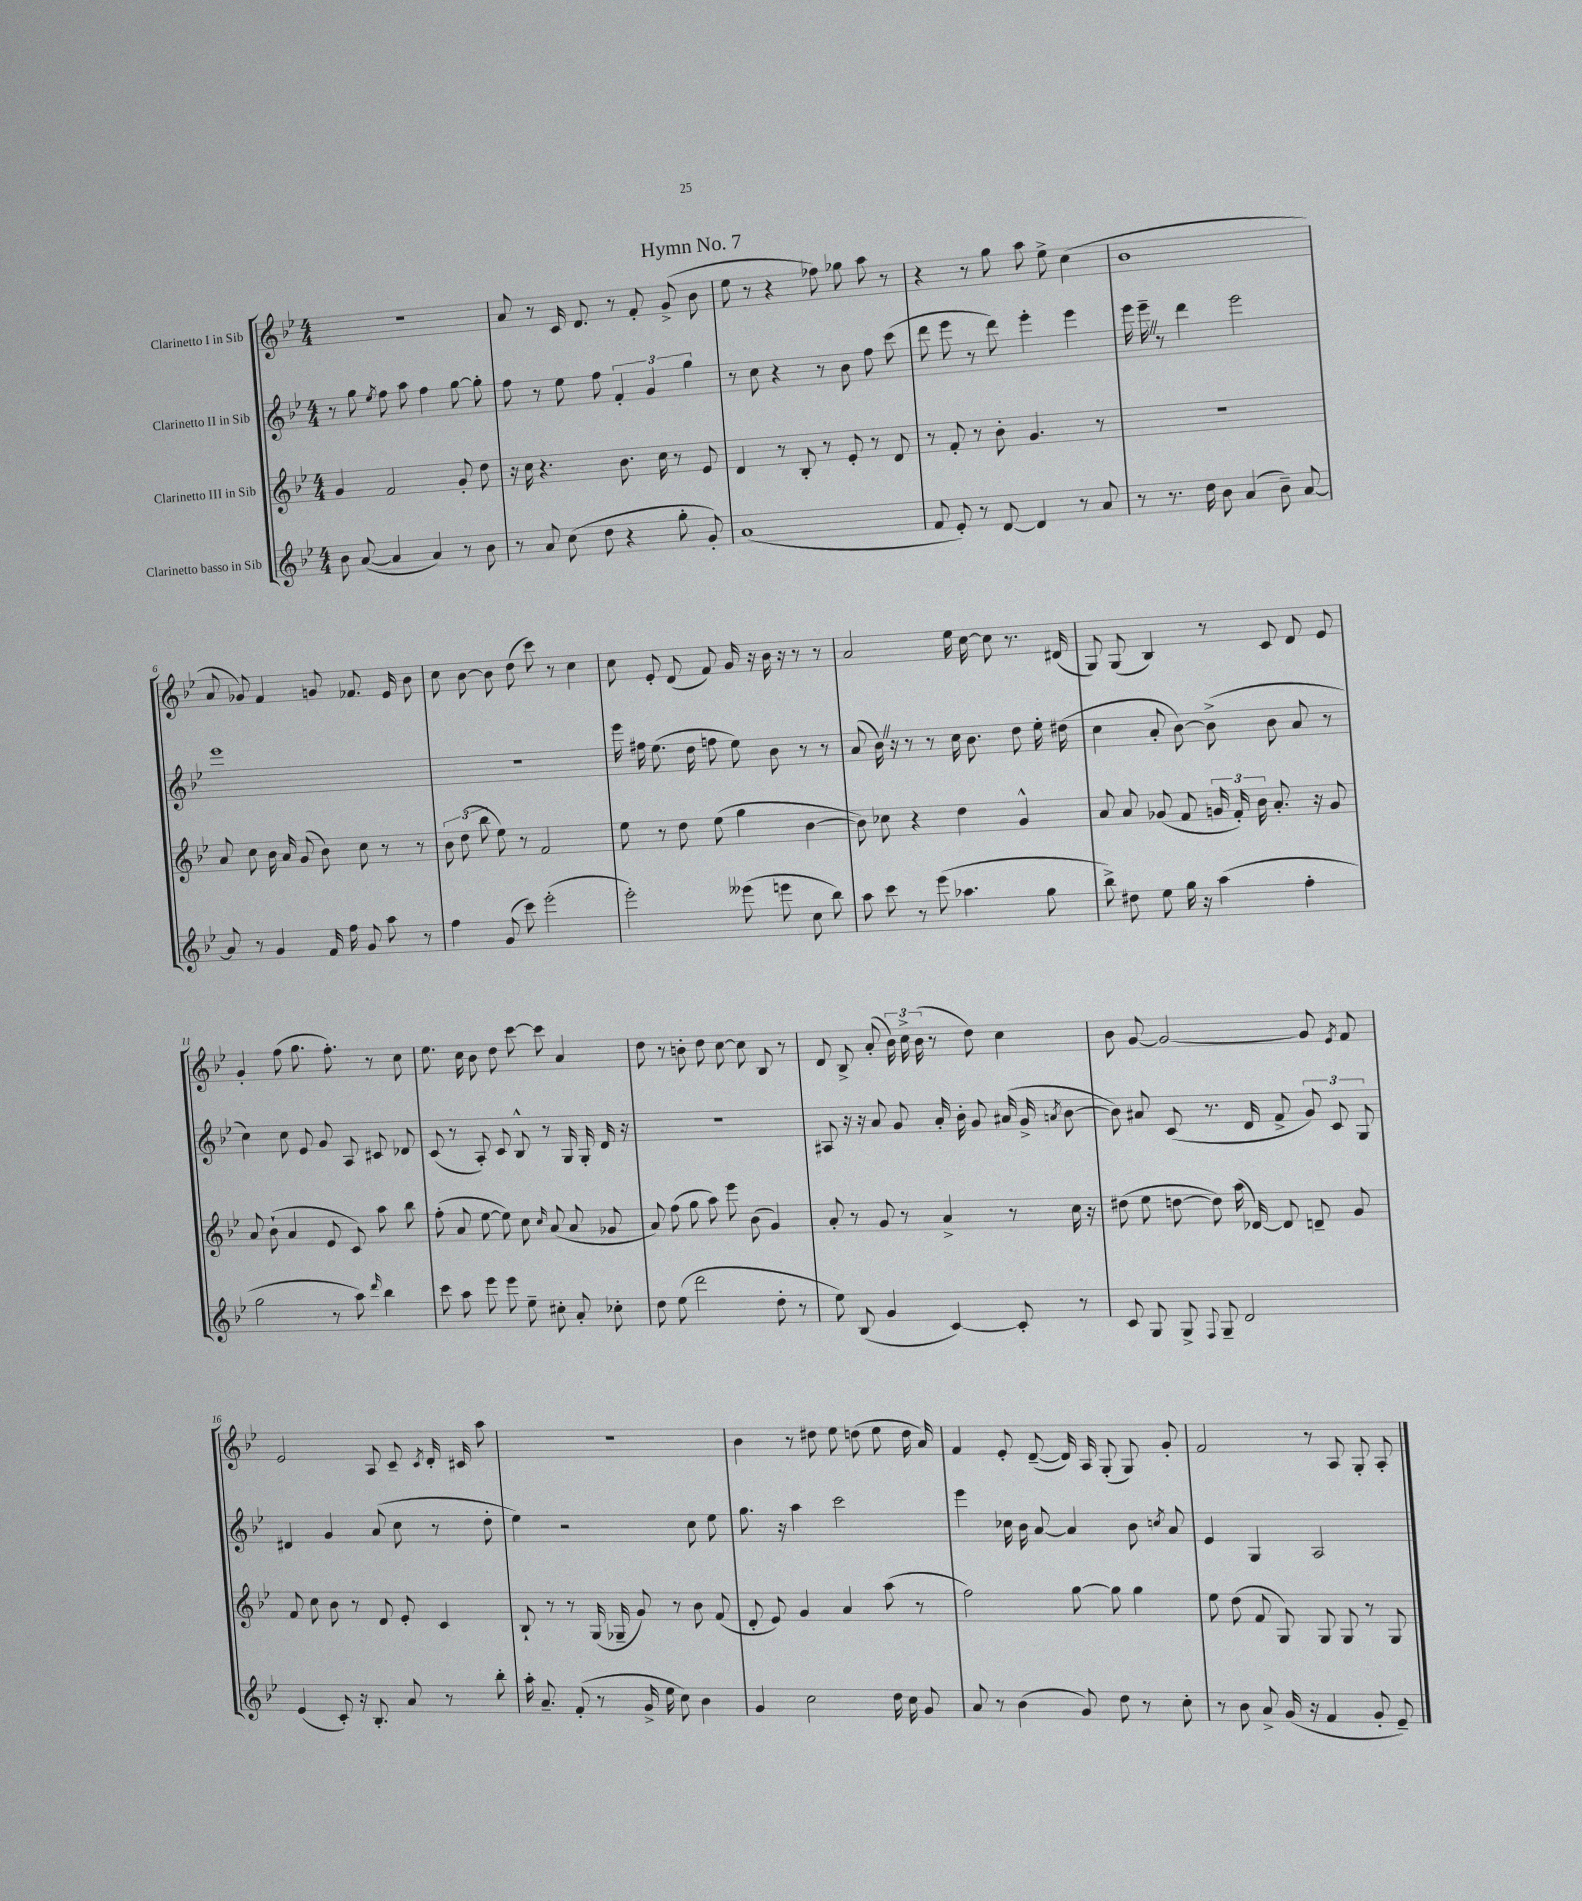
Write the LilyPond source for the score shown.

\header { title = "Hymn No. 7" }
<<
\new StaffGroup <<
\new Staff = "s0" \with { instrumentName = "Clarinetto I in Sib" } {
    \clef treble \key bes \major \numericTimeSignature \time 4/4
    \autoBeamOff R1 |
    a'8 r8 c'16 d'8. r8 f'8-. g'8->( bes'8 |
    ees''8 r8 r4 fes''8) ges''8 a''8 r8 |
    r4 r8 g''8 a''8 ees''8-> c''4( |
    bes'1 |
    a'8 ges'8) f'4 g'8 fes'8. ees'16 bes'8 |
    c''8 bes'8~ bes'8 d''8( c'''8) r8 c''4 |
    c''8 ees'8-. d'8( f'8) g'16 r16 bes'16 r16 r8 r8 |
    a'2 ees''16 c''16~ c''8 r8. dis'16( |
    g8) g8( bes4) r8 c'8 d'8 ees'8 |
    g'4-. f''8( g''8. f''8.-.) r8 c''8 |
    ees''8. c''16 bes'8 d''8 c'''8~ c'''8 a'4 |
    d''8 r8 b'8-. d''8 c''8~ c''8 bes8 r8 |
    d'8 bes8-> a'8-.( \tuplet 3/2 { bes'16) c''16-> bes'16( } r8 d''8) c''4 |
    bes'8 g'8~ g'2~ g'8 \acciaccatura { ees'8 } f'8 |
    ees'2 a8 c'8-- \acciaccatura { c'8 } d'16-. cis'16 a''8 |
    R1 |
    bes'4 r8 dis''8 ees''8 d''8( ees''8 d''16 a'16) |
    f'4 ees'8-. d'8~--( d'16) a16 g8-.( g8) g'8-. |
    f'2 r8 a8 g8-. a8-. \bar "|." |
}
\new Staff = "s1" \with { instrumentName = "Clarinetto II in Sib" } {
    \clef treble \key bes \major \numericTimeSignature \time 4/4
    \autoBeamOff r8 g''8 \acciaccatura { ees''8 } f''8 a''8 f''4 g''8~ g''8-. |
    f''8 r8 ees''8 f''8 \tuplet 3/2 { f'4-. g'4 g''4 } |
    r8 c''8 r4 r8 bes'8 f''8 c'''8( |
    d'''8 ees'''8 r8 d'''8) ees'''4-. ees'''4 |
    ees'''16 ees'''16-- \once \override BreathingSign.text = \markup { \musicglyph "scripts.caesura.straight" } \breathe r8 d'''4 ees'''2 |
    ees'''1 |
    R1 |
    ees'''16 fis''16 ees''8.( d''16 f''8 ees''8) bes'8 r8 r8 |
    a'8( bes'16) \once \override BreathingSign.text = \markup { \musicglyph "scripts.caesura.straight" } \breathe r16 r8 r8 c''16 bes'8. d''8 ees''16-. dis''16( |
    c''4 a'8-. bes'8~) bes'8->( bes'8 a'8 r8 |
    c''4) c''8 ees'8 g'8 a8 cis'8 des'8 |
    c'8( r8 a8-.) c'8 bes8-^ r8 g16 g16-. d'16 r16 |
    R1 |
    ais8 r16 r16 a'8 g'8 a'16-. bes'16-. g'8 ais'16( g'16-> \acciaccatura { a'8 } bes'8~ |
    bes'8) ais'8 c'8( r8. d'16 f'8-> \tuplet 3/2 { g'8) c'8 g8 } |
    dis'4 g'4 a'8( c''8 r8 d''8-. |
    ees''4) r2 c''8 ees''8 |
    g''8. r16 a''4 c'''2 |
    ees'''4 ces''16 bes'16 a'8~ a'4 bes'8 \acciaccatura { c''8 } a'8 |
    ees'4 g4 a2 \bar "|." |
}
\new Staff = "s2" \with { instrumentName = "Clarinetto III in Sib" } {
    \clef treble \key bes \major \numericTimeSignature \time 4/4
    \autoBeamOff g'4 f'2 g'8-. d''8 |
    r16 c''16 r4. bes'8. c''16 r8 ees'8 |
    d'4 r8 bes8-. r8 ees'8-. r8 d'8 |
    r8 f'8-. r8 bes'8-. g'4. r8 |
    R1 |
    a'8 c''8 bes'16 a'16 g'8( bes'8) c''8 r8 r8 |
    \tuplet 3/2 { bes'8 d''8( bes''8 } ees''8) r8 f'2 |
    ees''8 r8 d''8 ees''8( g''4 bes'4~ |
    bes'8) ces''8 r4 d''4 g'4-^ |
    a'8 a'8 ges'8( f'8 \tuplet 3/2 { g'16 f'16-.) bes'16 } a'8.-. r16 g'8 |
    a'8 bes'8-!( a'4 ees'8 c'8) a''8 bes''8 |
    f''8-.( a'8 ees''8~ ees''8) c''8 \grace { c''16 } a'8( a'8 ges'8 |
    a'8) f''8( g''8 a''8) ees'''8 bes'8( g'4) |
    a'8-. r8 g'8 r8 a'4-> r8 c''16 r16 |
    dis''8( ees''8 d''8~ d''8) a''16( des'16~) des'8 d'8-- g'8 |
    f'8 c''8 bes'8 r8 d'8 ees'8-. c'4 |
    bes8-! r8 r8 g16( ges16-- g'8) r8 bes'8 f'8( |
    d'8-. ees'8) g'4 a'4 a''8( r8 |
    f''2) g''8~ g''8 g''4 |
    ees''8 d''8( f'8 g8) g8 g8 r8 g8 \bar "|." |
}
\new Staff = "s3" \with { instrumentName = "Clarinetto basso in Sib" } {
    \clef treble \key bes \major \numericTimeSignature \time 4/4
    \autoBeamOff bes'8 a'8~( a'4 a'4) r8 bes'8 |
    r8 a'8 c''8( d''8 r4 g''8-. g'8-.) |
    a'1( |
    f'8 ees'8-.) r8 d'8~ d'4 r8 a'8 |
    r8 r8. d''16 bes'8 a'4( bes'8--) a'8~ |
    a'8 r8 g'4 f'16 f''16 g'8 a''8 r8 |
    f''4 g'8( c'''8) ees'''2-.( |
    ees'''2-.) eeses'''8( e'''8 c''8 bes''8) |
    a''8 c'''8 r8 ees'''8( aes''4. g''8 |
    bes''8->) dis''8 ees''8 g''16 r16 a''4( f''4-. |
    g''2 r8 a''8) \grace { d'''16 } bes''4 |
    c'''8 a''8 ees'''8 ees'''8 ees''8-- cis''8-. a'8-. ces''8-. |
    d''8 ees''8( d'''2 d''8-. r8 |
    ees''8) bes8( g'4 c'4~) c'8-. r8 |
    c'8 g8 g8-> \appoggiatura { f8 } g8-- d'2 |
    ees'4( c'8-.) r16 bes8.-. a'8 r8 bes''8-. |
    a''16-. a'8.-- f'8-.( r8 g'16-> ees''16 c''8) bes'4 |
    g'4 c''2 d''16 c''16 g'8 |
    a'8 r8 bes'4( g'8) d''8 r8 c''8-. |
    r8 bes'8 a'8-> g'16( r16 f'4 g'8-. ees'8--) \bar "|." |
}
>>
>>
